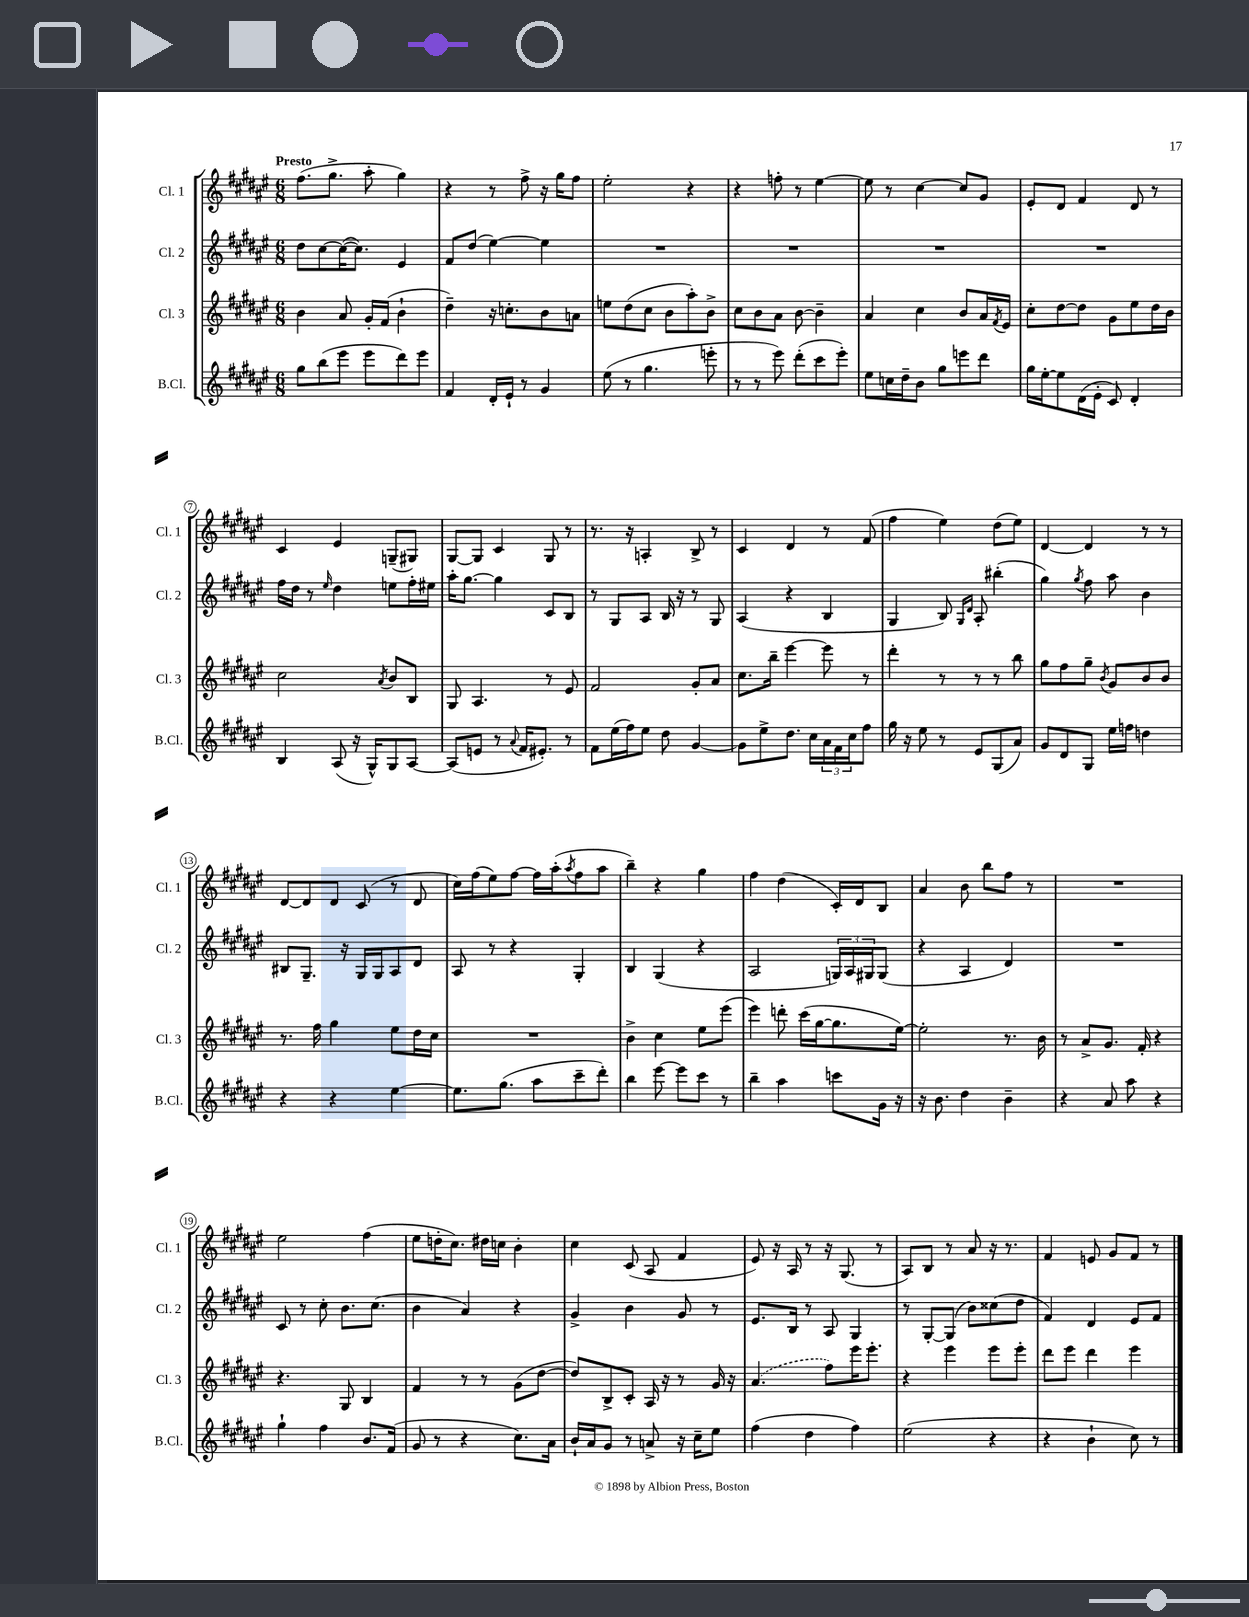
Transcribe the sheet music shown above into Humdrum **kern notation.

**kern	**kern	**kern	**kern
*part4	*part3	*part2	*part1
*staff4	*staff3	*staff2	*staff1
*I"B.Cl.	*I"Cl. 3	*I"Cl. 2	*I"Cl. 1
*I'B.Cl.	*I'Cl. 3	*I'Cl. 2	*I'Cl. 1
*clefG2	*clefG2	*clefG2	*clefG2
*k[f#c#g#d#a#e#]	*k[f#c#g#d#a#e#]	*k[f#c#g#d#a#e#]	*k[f#c#g#d#a#e#]
*M6/8	*M6/8	*M6/8	*M6/8
=1	=1	=1	=1
!	!	!	!LO:TX:a:B:t=Presto
8gg#\L	4b\	8dd#\L	(8.ff#\L
(8bb\	.	[8cc#\	.
.	.	.	8.gg#^\J
8eee#\J	8a#/	(16cc#\K_	.
.	.	8.cc#\J])	.
8eee#\L	16g#'/LL	.	8aa#'\
.	(16f#/JJ	.	.
8ddd#\)	4b`\	4e#/	4gg#\)
8eee#\J	.	.	.
=2	=2	=2	=2
4f#/	4dd#~\)	8f#/L	4r
.	.	(8dd#/J	.
16d#'/LL	16r	[4ee#\)	8r
16e#`/JJ	8.ccn'\L	.	.
8r	.	.	8ff#^\
4g#/	8b\	4ee#\]	16r
.	.	.	16gg#\KL
.	8an\J	.	8ff#\J
=3	=3	=3	=3
(8ee#\	8een\L	2.r	2ee#'\
8r	(8dd#\	.	.
4.gg#\	8cc#\J	.	.
.	8b\L	.	.
.	8aa#'\)	.	4r
8eeen'\	8b^\J	.	.
=4	=4	=4	=4
8r	8cc#\L	2.r	4r
8r	8b\	.	.
8eee#\)	8a#\J	.	8ffn'\
(8ddd#'\L	[8b\	.	8r
8ccc#\	4b~\]	.	[4ee#\
8eee#'\J)	.	.	.
=5	=5	=5	=5
8ee#\L	4a#/	2.r	8ee#\]
16ccn\L	.	.	8r
16dd#~\J	.	.	.
8b\J	4cc#\	.	[4cc#\
8gg#\L	.	.	.
8eeen\	8b/L	.	8cc#/L]
8ddd#\J	16a#/L	.	8g#/J
.	8qf#/	.	.
.	16e#/JJ	.	.
=6	=6	=6	=6
16gg#\LL	8cc#'\L	2.r	8e#'/L
[16ee#'\J	.	.	.
8ee#\]	[8dd#\	.	8d#/J
(16d#\L	8dd#\J]	.	4f#/
16e#'\JJ	.	.	.
8c#/)	8g#\L	.	.
4d#'/	8ee#\	.	8d#/
.	16dd#\L	.	8r
.	16b\JJ	.	.
!!LO:LB:g=z
=7	=7	=7	=7
4B/	2cc#\	16ff#\LL	4c#/
.	.	16dd#\JJ	.
.	.	8r	.
.	.	16qqee#/	.
(8A#/	.	4dd#\	4e#/
16r	.	.	.
16G#^^/KL)	.	.	.
.	8qa#/	.	.
8G#/	8b/L	8een\L	(8Gn~/L
[8A#/J	8B/J	16ff#'\L	8G#X/J)
.	.	16ee#X\JJ	.
=8	=8	=8	=8
(8A#/L]	8G#/	16aa#'\KL	[8G#/L
.	.	[8.gg#\J	.
8en/J	4.A#/	.	8G#/J]
8r	.	4gg#\]	4c#/
8qqa#/	.	.	.
16f#/KL	.	.	.
8.e#X'/J)	.	.	.
.	8r	8c#/L	8G#/
8r	8e#/	8B/J	8r
=9	=9	=9	=9
8f#\L	2f#/	8r	8.r
(16ee#\L	.	8G#/L	.
16ff#\J)	.	.	16r
8ee#\J	.	8A#/J	4An'/
8dd#\	.	16B/	.
.	.	16r	.
[4g#/	8g#'/L	8r	8B^/
.	8a#/J	8G#/	8r
=10	=10	=10	=10
8g#\L]	8.cc#\L	(4A#/	4c#/
8ee#^\	.	.	.
.	16bb~\Jk	.	.
8.dd#\J	[4eee#\	4r	4d#/
16cc#\LL	.	.	.
24a#\	8eee#\]	4B/	8r
24f#\	.	.	.
24cc#\J	.	.	.
8ff#\J	8r	.	(8f#/
=11	=11	=11	=11
16gg#\	4ddd#'\	4G#/	4ff#\
16r	.	.	.
8ee#\	.	.	.
8r	8r	8B/)	4ee#\)
.	.	16qqG#/LL	.
.	.	16qqd#/JJ	.
8e#/L	8r	8A#'/	.
(8G#/	8r	(4bb#X'\	(8dd#\L
8a#/J)	8bb\	.	8ee#\J)
=12	=12	=12	=12
8g#/L	8gg#\L	4gg#\)	[4d#/
8d#/	8ff#\	.	.
.	.	8qgg#/	.
8G#/J	8gg#~\J	8ff#\	4d#/]
.	8qb/	.	.
16ee#\LL	8g#/L	8aa#\	.
16ffn\JJ	.	.	.
4ddn\	8b/	4b\	8r
.	8b/J	.	8r
!!LO:LB:g=z
=13	=13	=13	=13
4r	8.r	8B#X/L	[8d#/L
.	.	8.G#~/J	8d#/]
.	16ff#\	.	.
4r	4gg#\	.	8d#/J
.	.	16r	.
.	.	16G#/LL	(8c#/
.	.	16G#/J	.
[4ee#\	8ee#\L	8A#/	8r
.	16dd#\L	8d#/J	8d#/
.	16cc#\JJ	.	.
=14	=14	=14	=14
8.ee#\L]	2.r	8A#/	16cc#\LL)
.	.	.	(16ff#\J
.	.	8r	8ee#\)
(8.gg#\J	.	.	.
.	.	4r	[8ff#\J
8aa#\L	.	.	16ff#\LL]
.	.	.	(16aa#'\J
.	.	.	8qaa#/
8ccc#~\	.	4G#'/	8ff#\
8ddd#'\J)	.	.	8aa#\J
=15	=15	=15	=15
4bb\	4b^\	4B/	4bb~\)
[8eee#\	4cc#\	(4G#/	4r
8eee#\L]	.	.	.
8ccc#\J	8ee#\L	4r	4gg#\
8r	(8eee#\J	.	.
=16	=16	=16	=16
4bb~\	4eee#\)	2A#/	4ff#\
4aa#\	8dddn'\	.	(4dd#\
.	(16ccc#\LL	.	.
.	[16gg#\J	.	.
8cccn\L	8.gg#\]	24Gn/LL)	16c#'/LL)
.	.	24A#/	.
.	.	.	16d#/J
.	.	24G#X/J	.
16g#\Jk	.	(8G#/J	8B/J
16r	[16ee#\Jk)	.	.
=17	=17	=17	=17
16r	2ee#'\]	4r	4a#/
8.b\	.	.	.
4dd#\	.	4A#/	8b\
.	.	.	8bb\L
4b~\	8.r	4d#/)	8ff#\J
.	.	.	8r
.	16b\	.	.
=18	=18	=18	=18
4r	8r	2.r	2.r
.	8a#^/L	.	.
8a#/	8.g#/J	.	.
8aa#\	.	.	.
.	16f#'/	.	.
4r	4r	.	.
!!LO:LB:g=z
=19	=19	=19	=19
4gg#`\	4.r	8c#/	2ee#\
.	.	8r	.
4ff#\	.	8cc#'\	.
.	8G#/	8.b\L	.
8.b/L	4B/	.	(4ff#\
.	.	(8.cc#\J	.
(16f#/Jk	.	.	.
=20	=20	=20	=20
8g#/	4f#/	4b\	8ee#\L
8r	.	.	16ddn'\K
.	.	.	8.cc#\J)
4r	8r	4a#/)	.
.	8r	.	16dd#X\LL
.	.	.	16ccn\JJ
8.cc#\L)	(8g#\L	4r	4b'\
.	[8dd#\J	.	.
16a#\Jk	.	.	.
=21	=21	=21	=21
16b`/LL	8dd#/L])	4g#^/	4cc#\
16a#/J	.	.	.
8g#/J	8B^/	.	.
8r	8c#'/J	4b\	(8c#/
8an^/	16A#/	.	8A#/
.	16r	.	.
16r	8r	8g#/	4f#/
16cc#~\KL	.	.	.
8ee#\J	16g#/	8r	.
.	16r	.	.
=22	=22	=22	=22
(4ff#\	(4.a#/	8.e#/L	8e#/)
.	.	.	16r
.	.	16B/Jk	16A#/
4dd#\	.	8r	8r
.	8ff#\L)	8A#/	16r
.	.	.	(8.G#/
4ff#\)	16eee#\K	4G#/	.
.	8.eee#'\J	.	.
.	.	.	8r
=23	=23	=23	=23
(2ee#\	4r	8r	8A#/L)
.	.	[8G#'/L	8B/J
.	4eee#\	(8G#/J]	8r
.	.	8b\L)	8a#/
4r	8eee#\L	(8cc##X\	16r
.	.	.	8.r
.	8eee#'\J	8dd#\J	.
=24	=24	=24	=24
4r	8ddd#\L	4f#/)	4f#/
.	8eee#\J	.	.
4b`\	4ddd#\	4d#/	8en/
.	.	.	8g#/L
8cc#\)	4eee#\	8e#/L	8f#/J
8r	.	8f#/J	8r
==	==	==	==
*-	*-	*-	*-
